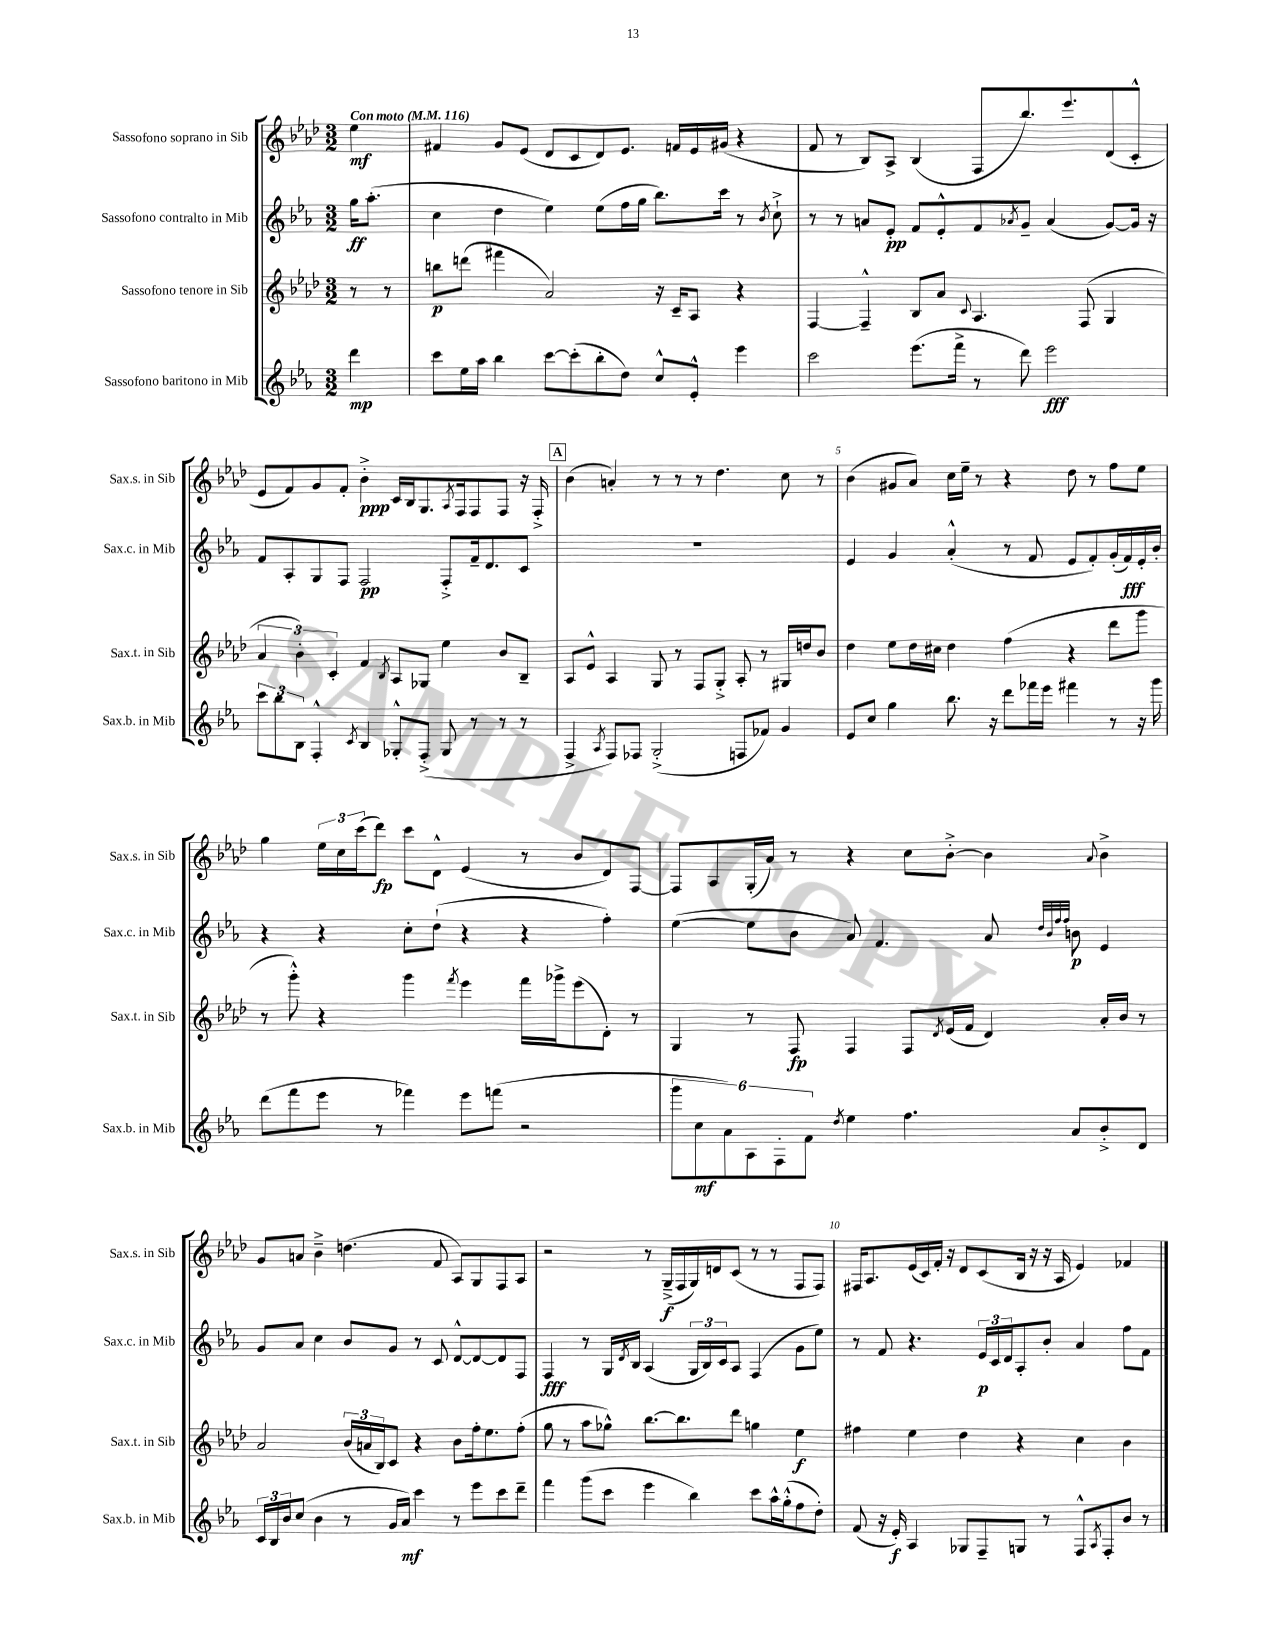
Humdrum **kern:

**kern	**kern	**kern	**kern
*staff4	*staff3	*staff2	*staff1
*clefG2	*clefG2	*clefG2	*clefG2
*k[b-e-a-]	*k[b-e-a-d-]	*k[b-e-a-]	*k[b-e-a-d-]
*M3/2	*M3/2	*M3/2	*M3/2
*MM116	*MM116	*MM116	*MM116
4ddd	8r	16gg	4ee-
.	.	(8.aa-'	.
.	8r	.	.
=	=	=	=
8ccc	8bb	4cc	4f#
16ee-	(8ddd	.	.
16aa-	.	.	.
4bb-	4fff#	4dd	8g
.	.	.	(8e-
[8ccc	2a-)	4ee-)	8d-
(8ccc']	.	.	8c
8bb-'	.	(8ee-	8d-)
8dd)	.	16ff	8.e-
.	.	16gg	.
8cc^^	16r	8.bb-)	.
.	16c~	.	16f
8e-'^^	8A-	.	16e-
.	.	16ccc	(16g#
4eee-	4r	8r	4r
.	.	8qb-	.
.	.	8cc`^	.
=	=	=	=
2ccc	[4F	8r	8f
.	.	8r	8r
.	4F~^^]	8a	8B-)
.	.	8e-'	8A-^
(8.eee-	8B-	8f	(4B-
.	8a-	8e-'^^	.
16fff^	.	.	.
.	8qqc	.	.
8r	4.A-	8f	8F
.	.	8qa-	.
8ddd)	.	8g~	8.bb-)
2eee-	.	(4a-	.
.	.	.	8.eee-
.	(8F	.	.
.	4G	[8g)	(8d-
.	.	16g]	8c'^^
.	.	16r	.
=	=	=	=
12ccc	6a-	8f	8e-
12bb-	.	.	.
.	.	8A-'	8f)
12B-	6b-')	.	.
4F'^^	.	8G	8g
.	6c'	.	.
.	.	8F	8f'
8qc	.	.	.
4B-	4f	2F	4b-'^
.	8qB-	.	.
8G-'^^	8A-	.	16c
.	.	.	16B-
(8F'^	8G-	.	8.G
8G-	4ee-	8F'^	.
.	.	.	8qA-
.	.	.	16F
8r	.	16f~	8F
.	.	8.d	.
8r	8b-	.	8F
8r	8B-~	8c	16r
.	.	.	16F'^
=	=	=	=
4F^	8A-	1.r	(4b-
.	8e-^^	.	.
8qA-	.	.	.
8F)	4A-	.	4a')
8F-	.	.	.
(2G'^	8G	.	8r
.	8r	.	8r
.	8F	.	8r
.	8G'^	.	4.dd-
8F	8A-'	.	.
8f-)	8r	.	.
4g	16G#	.	8cc
.	16dd	.	.
.	8b-	.	8r
=	=	=	=
8e-	4dd-	4e-	(4b-
8cc	.	.	.
4gg	8ee-	4g	8g#
.	16dd-	.	8a-)
.	16cc#	.	.
8.bb-	4dd-	(4a-'^^	16cc
.	.	.	16ee-~
.	.	.	8r
16r	.	.	.
8ddd	(4ff	8r	4r
16fff-	.	8f	.
16eee-	.	.	.
4fff#	4r	8e-	8dd-
.	.	8f')	8r
8r	8ddd-	(16g'	8ff
.	.	16f)	.
16r	8ggg	16e-'	8ee-
16ggg	.	16b-'	.
=	=	=	=
(8ddd	8r	4r	4gg
8fff	8ggg'^^)	.	.
8eee-	4r	4r	24ee-
.	.	.	24cc
.	.	.	(24ccc
8r	.	.	8ddd-)
4fff-)	4ggg	8cc'	8ccc
.	.	(8dd`	8d-^^
.	8qfff	.	.
8eee-	4eee-	4r	(4e-
(8fff	.	.	.
2r	16fff	4r	8r
.	16ggg-^	.	.
.	(8eee-	.	8b-
.	8d-')	4ff')	8d-)
.	8r	.	[8F
=	=	=	=
12ggg	4G	([4ee-	8F]
12cc	.	.	.
.	.	.	8A-
12a-)	.	.	.
12A-	8r	8ee-]	(16G'
.	.	.	16a-)
12F'	.	.	.
.	8F	8b-	8r
12f	.	.	.
8qdd	.	.	.
4ee-	4F	8a-)	4r
.	.	4.f	.
4.ff	8F	.	8cc
.	8qd-	.	.
.	(16e-	.	[8b-'^
.	16f	.	.
.	4d-)	8a-	4b-]
.	.	32qqdd	.
.	.	32qqb-	.
.	.	32qqff	.
.	.	32qqff	.
8a-	.	8b	.
.	.	.	8qqa-
8b-'^	16a-'	4e-	4b-^
.	16b-	.	.
8d	8r	.	.
=	=	=	=
24c	2a-	8g	8g
24B-	.	.	.
24b-	.	.	.
(8cc	.	8a-	8a
4b-	.	4cc	4b-~^
8r	(24b-	8b-	(4.dd
.	24a	.	.
.	24B-)	.	.
16g	8c	8g	.
16a-)	.	.	.
4ccc	4r	8r	.
.	.	8c	8f
8r	8b-	[8d^^	8A-)
8eee-	16ff'	8d_	8G
.	8.ee-	.	.
8ccc	.	8d]	8F
8ddd~	(8ff'	8F	8A-
=	=	=	=
4fff	8gg	4F	2r
.	8r	.	.
(8ggg	8aa-	8r	.
8ccc	8gg-^^)	16G	.
.	.	8qd	.
.	.	16B-	.
4eee-	[8.bb-	(4A-	8r
.	.	.	(16G~^
.	8.bb-]	.	16F
4bb-)	.	24G	16G)
.	.	24B-)	.
.	.	.	16d
.	.	24c	.
.	8ddd-	8A-	(8c
8ccc	4gg	(4F	8r
16aa-^^	.	.	8r
(16gg'^^	.	.	.
8ff	4ee-	8g	8F
8dd')	.	8ee-)	8F)
=	=	=	=
(8f	4ff#	8r	16F#
.	.	.	8.A-
16r	.	8f	.
16e-')	.	.	.
4A-	4ee-	4.r	(16e-
.	.	.	16c)
.	.	.	16f'
.	.	.	16r
8G-	4dd-	.	8d-
8F~	.	24e-	(8c
.	.	24c	.
.	.	24d	.
8G	4r	8A-'	16B-
.	.	.	16r
8r	.	8b-'	16r
.	.	.	16A-
8F^^	4cc	4a-	4e-)
8qA-	.	.	.
8F'	.	.	.
8b-	4b-	8ff	4f-
8r	.	8f	.
==	==	==	==
*-	*-	*-	*-
